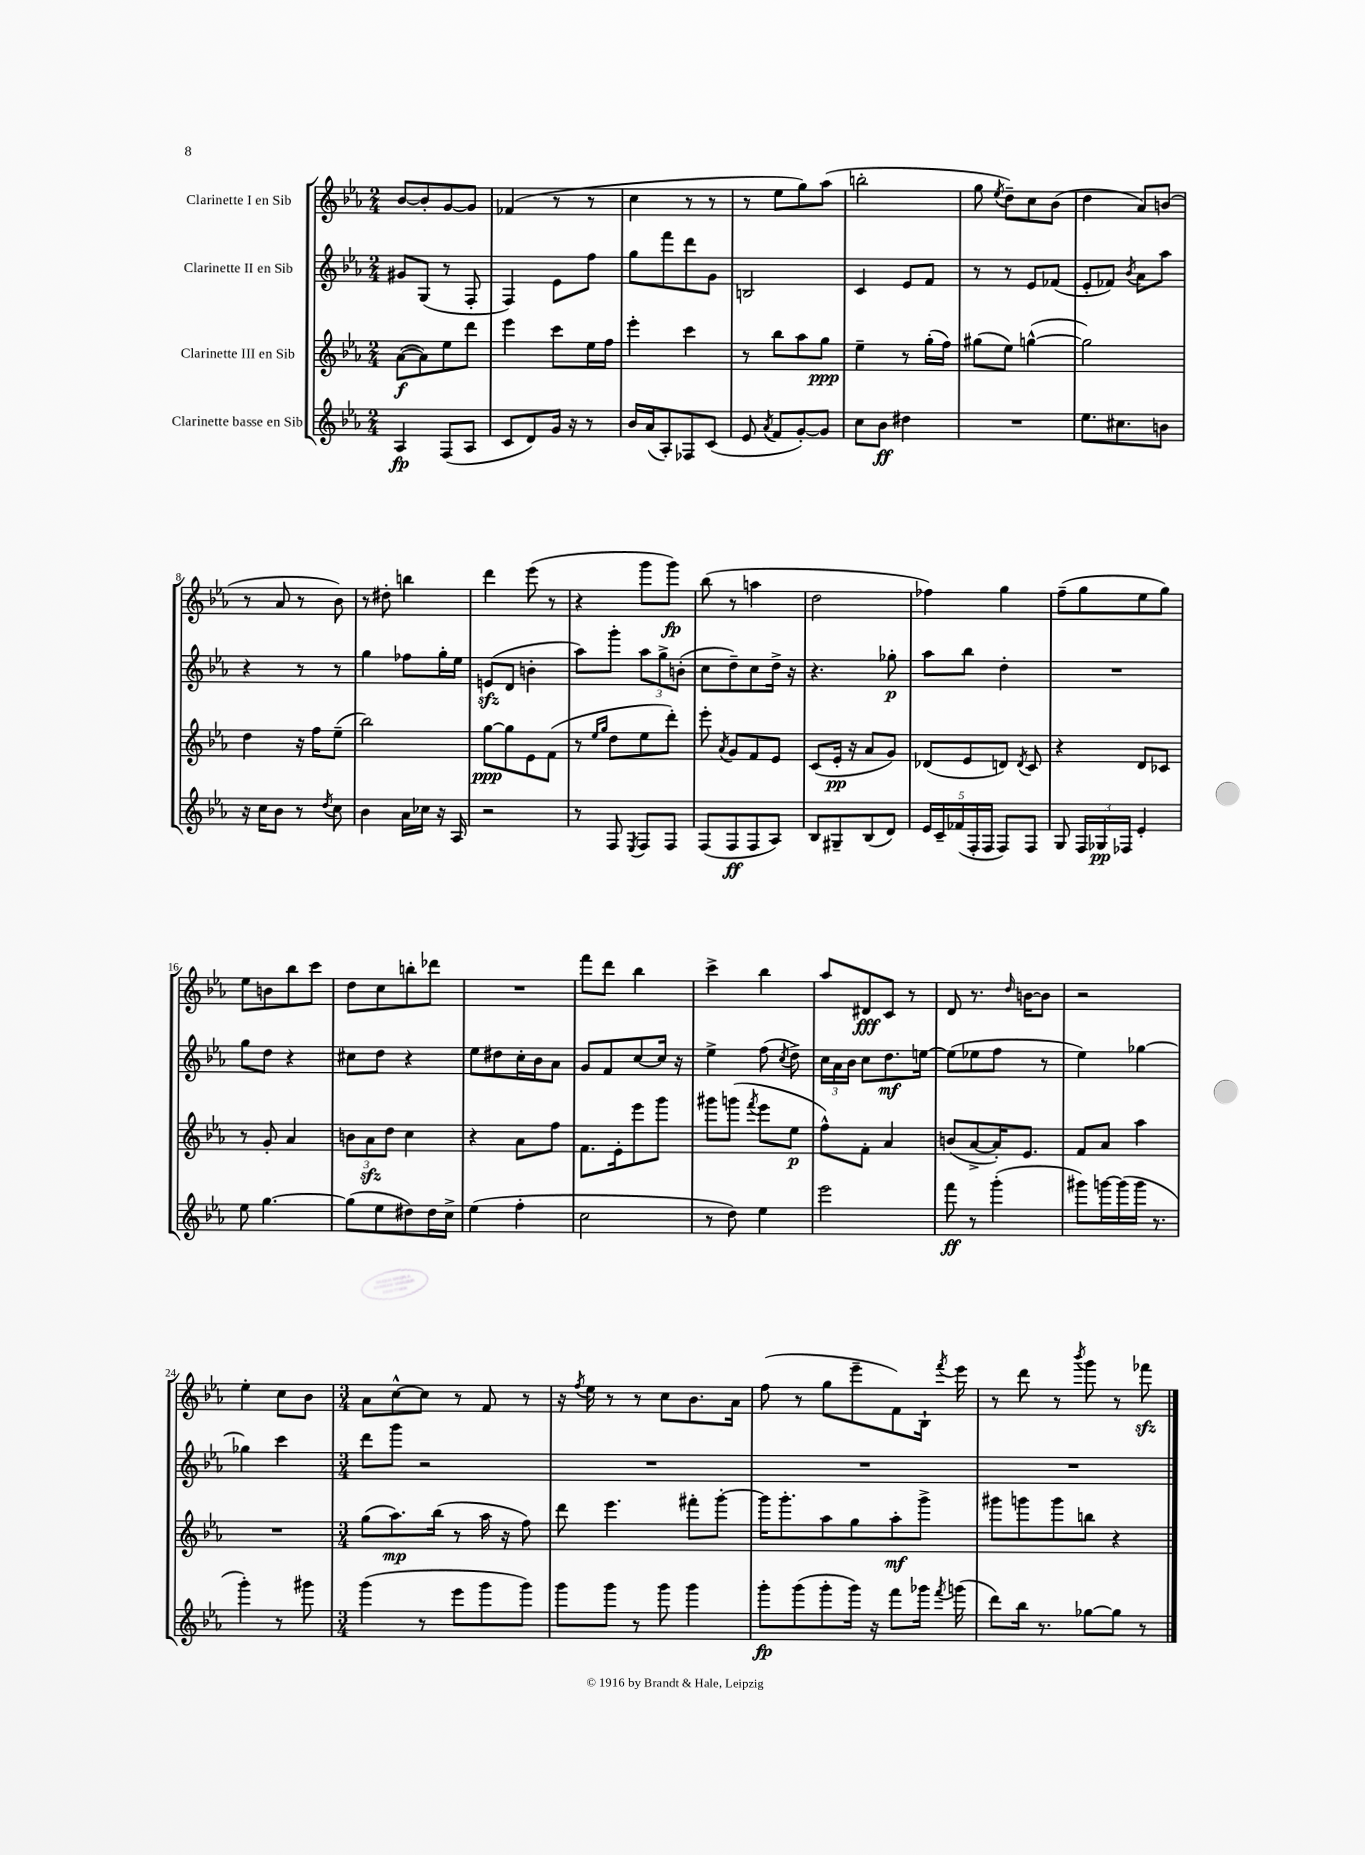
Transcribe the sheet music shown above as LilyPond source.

<<
\new StaffGroup <<
\new Staff = "s0" \with { instrumentName = "Clarinette I en Sib" } {
    \clef treble \key ees \major \numericTimeSignature \time 2/4
    \autoBeamOff bes'8[~ bes'8-. g'8~ g'8] |
    fes'4( r8 r8 |
    c''4 r8 r8 |
    r8 ees''8[ g''8) aes''8]( |
    b''2-. |
    g''8 \acciaccatura { ees''8 } d''8[--) c''8 bes'8]( |
    d''4 aes'8[) b'8]( |
    r8 aes'8 r8 bes'8) |
    r8 dis''8-. b''4 |
    d'''4 ees'''8( r8 |
    r4 g'''8[ g'''8]\fp) |
    bes''8( r8 a''4 |
    d''2 |
    fes''4) g''4 |
    f''8[--( g''8 ees''8 g''8]) |
    ees''8[ b'8 bes''8 c'''8] |
    d''8[ c''8 b''8-. des'''8] |
    R2 |
    f'''8[ d'''8] bes''4 |
    c'''4-> bes''4 |
    aes''8[ dis'8\fff c'8] r8 |
    d'8 r8. \grace { d''16 } b'16[~ b'8] |
    r2 |
    ees''4-. c''8[ bes'8] |
    \numericTimeSignature \time 3/4 aes'8[ c''8~-^ c''8] r8 f'8 r8 |
    r16 \acciaccatura { f''8 } ees''16 r8 r8 c''8[ bes'8. aes'16] |
    f''8( r8 g''8[ ees'''8-- f'8) bes16]-! \acciaccatura { f'''8 } ees'''16 |
    r8 d'''8 r8 \acciaccatura { bes'''8 } g'''8 r8 fes'''8\sfz \bar "|." |
}
\new Staff = "s1" \with { instrumentName = "Clarinette II en Sib" } {
    \clef treble \key ees \major \numericTimeSignature \time 2/4
    \autoBeamOff gis'8[ g8]( r8 f8-. |
    f4) ees'8[ f''8] |
    g''8[ f'''8 d'''8 g'8] |
    b2 |
    c'4 ees'8[ f'8] |
    r8 r8 ees'8[ fes'8]( |
    ees'8[-. fes'8]) \acciaccatura { bes'8 } aes'8[ aes''8] |
    r4 r8 r8 |
    g''4 fes''8[ g''16-. ees''16] |
    e'8[\sfz( d'8] b'4-. |
    aes''8[) g'''8]-. \tuplet 3/2 { aes''8[ g''8-> b'8]-.( } |
    c''8[ d''8--) c''8 d''16]-> r16 |
    r4. ges''8-.\p |
    aes''8[ bes''8] d''4-. |
    R2 |
    g''8[ d''8] r4 |
    cis''8[ d''8] r4 |
    ees''8[ dis''8 c''16-. bes'16 aes'8] |
    g'8[ f'8 c''8~ c''16] r16 |
    ees''4-> f''8( \acciaccatura { c''8 } d''8->) |
    \tuplet 3/2 { c''16[ aes'16 bes'16] } c''8[ d''8.\mf e''16]~ |
    e''8[( ees''8 f''8] r8 |
    ees''4) ges''4~ |
    ges''4 c'''4 |
    \numericTimeSignature \time 3/4 d'''8[ g'''8] r2 |
    R2. |
    R2. |
    R2. \bar "|." |
}
\new Staff = "s2" \with { instrumentName = "Clarinette III en Sib" } {
    \clef treble \key ees \major \numericTimeSignature \time 2/4
    \autoBeamOff aes'8[~\f( aes'8) ees''8 d'''8] |
    ees'''4 c'''8[ ees''16 f''16] |
    ees'''4-. c'''4 |
    r8 bes''8[ aes''8 g''8]\ppp |
    ees''4-- r8 g''16[-.( f''16]) |
    gis''8[( ees''8]) g''4~-^( |
    g''2) |
    d''4 r16 f''16[ ees''8]--( |
    bes''2) |
    g''8[~\ppp g''8 ees'8 f'8]( |
    r8 \grace { ees''16[ g''16] } d''8[ ees''8 d'''8]-.) |
    ees'''8-. \acciaccatura { aes'8 } g'8[ f'8 ees'8] |
    c'8[( ees'16]-.\pp r16 aes'8[ g'8]) |
    des'8[( ees'8 d'8]) \acciaccatura { d'8 } c'8 |
    r4 d'8[ ces'8] |
    r8 g'8-. aes'4 |
    \tuplet 3/2 { b'8[ aes'8\sfz d''8] } c''4 |
    r4 aes'8[ f''8] |
    f'8.[ ees'16-. ees'''8 g'''8] |
    gis'''8[ g'''8]( \acciaccatura { f'''8 } ees'''8[ ees''8]\p |
    f''8[-^) f'8]-. aes'4 |
    b'8[( aes'8~-> aes'16-.) ees'8.] |
    f'8[ aes'8] aes''4 |
    R2 |
    \numericTimeSignature \time 3/4 g''8[( aes''8.\mp) bes''16]( r8 aes''16 r16 f''8) |
    d'''8 ees'''4. fis'''8[-. g'''8]~-. |
    g'''16[ g'''8.-. aes''8 g''8 aes''8-.\mf g'''8]-> |
    gis'''8[ g'''8 g'''8 b''8] r4 \bar "|." |
}
\new Staff = "s3" \with { instrumentName = "Clarinette basse en Sib" } {
    \clef treble \key ees \major \numericTimeSignature \time 2/4
    \autoBeamOff aes4\fp f8[( aes8] |
    c'8[ d'8) g'16] r16 r8 |
    bes'16[ aes'16( aes8-.) fes8 c'8]( |
    ees'8 \acciaccatura { aes'8 } f'8[ g'8~-.) g'8] |
    c''8[ bes'8]\ff dis''4 |
    R2 |
    ees''8.[ cis''8. b'8] |
    r16 c''16[ bes'8] r8 \acciaccatura { d''8 } c''8 |
    bes'4 aes'16[ ces''16] r16 aes16 |
    r2 |
    r8 f8 \acciaccatura { ees8 } f8[ f8] |
    f8[( f8\ff f8 aes8]) |
    bes8[ gis8-- bes8( d'8]) |
    \tuplet 5/4 { ees'16[ c'16-- fes'16( f16-. f16] } f8[) f8] |
    g8 \tuplet 3/2 { f16[ ges16\pp fes16] } ees'4-. |
    ees''8 g''4.~ |
    g''8[( ees''8 dis''8) dis''16 c''16]-> |
    ees''4( f''4-. |
    c''2 |
    r8 d''8) ees''4 |
    ees'''2 |
    f'''8\ff r8 g'''4-.( |
    gis'''8[) g'''16~ g'''16( g'''16] r8. |
    g'''4-.) r8 gis'''8 |
    \numericTimeSignature \time 3/4 g'''4( r8 ees'''8[ g'''8 g'''8]) |
    g'''8[ g'''8] r8 g'''8 g'''4 |
    g'''8[-.\fp g'''8( g'''8-. g'''16]) r16 f'''8[ ges'''16] \acciaccatura { f'''8 } g'''16( |
    d'''8[) bes''16] r8. ges''8[~ ges''8] r8 \bar "|." |
}
>>
>>
